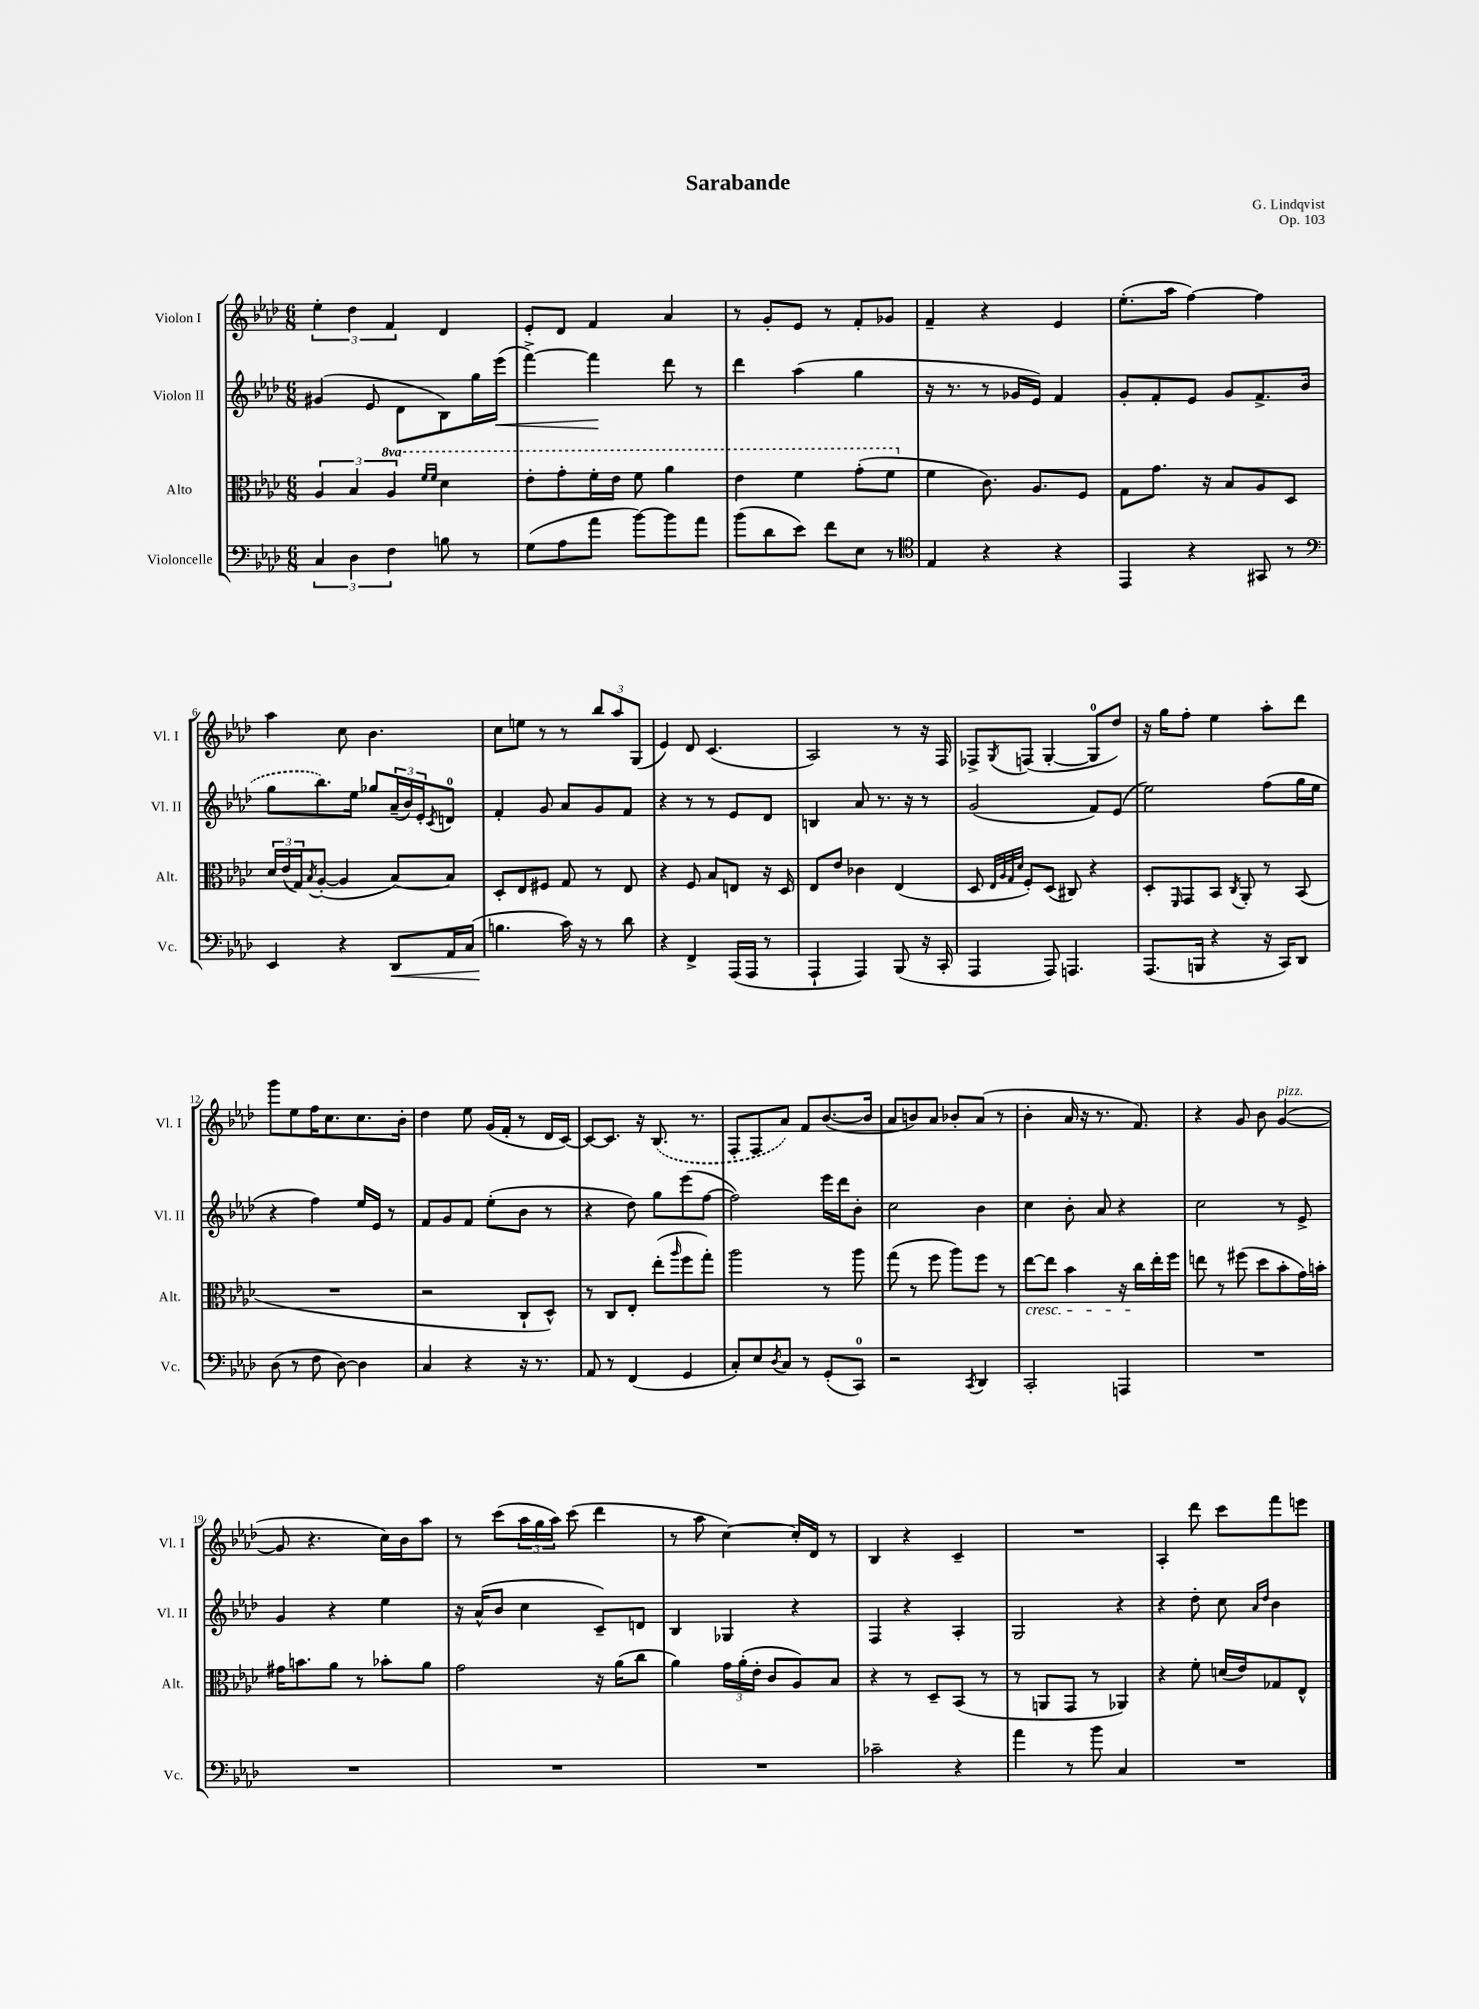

**kern	**dynam	**kern	**kern	**dynam	**kern
*part4	*part4	*part3	*part2	*part2	*part1
*staff4	*staff4	*staff3	*staff2	*staff2	*staff1
*I"Violoncelle	*	*I"Alto	*I"Violon II	*	*I"Violon I
*I'Vc.	*	*I'Alt.	*I'Vl. II	*	*I'Vl. I
*clefF4	*	*clefC3	*clefG2	*	*clefG2
*k[b-e-a-d-]	*	*k[b-e-a-d-]	*k[b-e-a-d-]	*	*k[b-e-a-d-]
*M6/8	*	*M6/8	*M6/8	*	*M6/8
=1	=1	=1	=1	=1	=1
6C/	.	6A-/	(4g#X/	.	6ee-'\
6D-\	.	6B-/	.	.	6dd-\
.	.	.	8e-/	.	.
*	*	*8va	*	*	*
6F\	.	6a-/	.	.	6f/
.	.	.	8d-\L	.	.
.	.	16qqff/LL	.	.	.
.	.	16qqff/JJ	.	.	.
8Bn\	.	4dd-\	8B-\)	.	4d-/
8r	.	.	16gg\L	.	.
!	!	!	!	!LO:HP:b	!
.	.	.	(16eee-\JJ	<	.
=2	=2	=2	=2	=2	=2
(8G\L	.	8ee-'\L	[4fff^\)	.	8e-'/L
8A-\	.	8gg'\	.	.	8d-/J
8a-\J	.	16ff'\L	4fff\]	.	4f/
.	.	16ee-\JJ	.	.	.
[8b-\L)	.	8ff\	.	.	.
8b-\]	.	4aa-\	8ddd-\	[	4a-/
8a-\J	.	.	8r	.	.
=3	=3	=3	=3	=3	=3
(8b-\L	.	4ee-\	4ddd-\	.	8r
8d-\	.	.	.	.	8g'/L
8e-\J)	.	4ff\	(4aa-\	.	8e-/J
8f\L	.	.	.	.	8r
8E-\J	.	(8gg'\L	4gg\	.	8f'/L
8r	.	8ff\J	.	.	8g-X/J
=4	=4	=4	=4	=4	=4
*clefC4	*	*	*	*	*
*	*	*X8va	*	*	*
4E-/	.	4f\	16r	.	4f~/
.	.	.	8.r	.	.
4r	.	8.c\)	8r	.	4r
.	.	.	16g-X/LL	.	.
.	.	8.A-/L	16e-/JJ)	.	.
4r	.	.	4f/	.	4e-/
.	.	8F/J	.	.	.
=5	=5	=5	=5	=5	=5
4EE-/	.	8G\L	8g'/L	.	(8.ee-'\L
.	.	8.g\J	8f'/	.	.
.	.	.	.	.	16aa-\Jk
4r	.	.	8e-/J	.	[4ff\)
.	.	16r	.	.	.
.	.	8B-/L	8g/L	.	.
8GG#X/	.	8A-/	8.f^/	.	4ff\]
8r	.	8D-/J	.	.	.
.	.	.	(16b-/Jk	.	.
!!LO:LB:g=z
=6	=6	=6	=6	=6	=6
*clefF4	*	*	*	*	*
4EE-/	.	24d-/LL	8gg\L	.	4aa-\
.	.	(24e-/	.	.	.
.	.	24G/J)	.	.	.
.	.	8qB-/	.	.	.
.	.	([8A-'/J	8.bb-\)	.	.
4r	.	4A-/]	.	.	8cc\
.	.	.	16ee-\Jk	.	.
.	.	.	8gg-X/L	.	4.b-\
!	!LO:HP:b	!	!	!	!
8DD-/L	<	[8B-/L)	(24a-~/L	.	.
.	.	.	24b-/)	.	.
.	.	.	24e-'/J	.	.
.	.	.	8qc/	.	.
16AA-/L	.	8B-/J]	8dn/J	.	.
(16C/JJ	.	.	.	.	.
=7	=7	=7	=7	=7	=7
4.Bn\	.	8D-'/L	4f'/	.	8cc\L
.	.	8E-/	.	.	8een\J
.	.	8F#X/J	8g/	.	8r
16c\)	[	8G/	8a-/L	.	8r
16r	.	.	.	.	.
8r	.	8r	8g/	.	12bb-/L
.	.	.	.	.	12aa-/
8d-\	.	8E-/	8f/J	.	.
.	.	.	.	.	(12G/J
=8	=8	=8	=8	=8	=8
4r	.	4r	4r	.	4e-/)
4FF^/	.	8F/	8r	.	8d-/
.	.	8B-/L	8r	.	(4.c/
(16AAA-/LL	.	8En/J	8e-/L	.	.
16AAA-/JJ	.	.	.	.	.
8r	.	16r	8d-/J	.	.
.	.	16D-/	.	.	.
=9	=9	=9	=9	=9	=9
4AAA-`/	.	8E-/L	4Bn/	.	2A-/)
.	.	8e-/J	.	.	.
4AAA-/)	.	4c-X\	8a-/	.	.
.	.	.	8.r	.	.
(8BBB-/	.	(4E-/	.	.	8r
.	.	.	16r	.	.
16r	.	.	8r	.	16r
16CC'/	.	.	.	.	16F/
=10	=10	=10	=10	=10	=10
4AAA-/	.	8D-/	(2g/	.	8F-X^/L
.	.	32qqE-/LLL	.	.	.
.	.	32qqA-/	.	.	.
.	.	32qqG/	.	.	.
.	.	32qqd-/JJJ	.	.	8qG/
.	.	8F'/L)	.	.	(8Fn/J
8AAA-/)	.	(8D-/J	.	.	[4G'/
4.AAAn/	.	8C#X/)	.	.	.
.	.	4r	8f/L)	.	8G/L]
.	.	.	(8e-/J	.	8dd-/J)
=11	=11	=11	=11	=11	=11
(8.AAA-/L	.	8D-'/L	2ee-\)	.	16r
.	.	.	.	.	16gg\KL
.	.	16qqFF/	.	.	.
.	.	8GG/	.	.	8ff'\J
16BBBn/Jk	.	.	.	.	.
4r	.	8BB-/J	.	.	4ee-\
.	.	8qC/	.	.	.
.	.	8AA-'/	.	.	.
16r	.	8r	(8ff\L	.	8aa-'\L
16CC/KL)	.	.	.	.	.
8DD-/J	.	(8BB-/	16gg\L	.	8ddd-\J
.	.	.	16ee-\JJ	.	.
!!LO:LB:g=z
=12	=12	=12	=12	=12	=12
(8D-\	.	2.r	4r	.	8ggg\L
8r	.	.	.	.	8ee-\
8F\	.	.	4ff\)	.	16ff\K
.	.	.	.	.	8.cc\
[8D-\)	.	.	.	.	.
4D-\]	.	.	16ee-/LL	.	8.cc\
.	.	.	16e-/JJ	.	.
.	.	.	8r	.	.
.	.	.	.	.	16b-'\Jk
=13	=13	=13	=13	=13	=13
4C/	.	2r	8f/L	.	4dd-\
.	.	.	8g/	.	.
4r	.	.	8f/J	.	8ee-\
.	.	.	(8ee-'\L	.	(16g/LL
.	.	.	.	.	16f'/JJ
16r	.	8C`/L	8b-\J	.	8r
8.r	.	.	.	.	.
.	.	8D-^^/J)	8r	.	16d-/LL
.	.	.	.	.	[16c/JJ)
=14	=14	=14	=14	=14	=14
8AA-/	.	8r	4r	.	8c/L_
8r	.	8C/L	.	.	8.c/J]
(4FF/	.	8E-'/J	8dd-\)	.	.
.	.	.	.	.	16r
.	.	(8ee-'\L	8gg\L	.	(8.B-/
.	.	16qqaa-/	.	.	.
4GG/	.	8ff\	(8eee-\	.	.
.	.	.	.	.	8.r
.	.	8gg'\J)	[8ff\J	.	.
=15	=15	=15	=15	=15	=15
8C'/L)	.	2aa-\	2ff\])	.	8F'/L
8E-/	.	.	.	.	8F/
8qD-/	.	.	.	.	.
8C/J	.	.	.	.	8a-/J)
8r	.	.	.	.	8f/L
(8GG'/L	.	8r	16eee-\LL	.	([8.b-/
.	.	.	16ddd-\J	.	.
8CC/J)	.	8aa-\	8b-'\J	.	.
.	.	.	.	.	16b-/Jk]
=16	=16	=16	=16	=16	=16
2r	.	(8gg\	2cc\	.	8a-/L
.	.	8r	.	.	8bn/)
.	.	8ff\	.	.	8a-/J
.	.	8aa-\L)	.	.	8b-X'/L
8qCC/	.	.	.	.	.
4DD-/	.	8ff\J	4b-\	.	(8a-/J
.	.	8r	.	.	8r
=17	=17	=17	=17	=17	=17
!	!	!LO:TX:b:i:t=cresc.	!	!	!
2CC'/	.	[8ee-\L	4cc\	.	4b-'\
.	.	8ee-\J]	.	.	.
.	.	4b-\	8b-'\	.	16a-/
.	.	.	.	.	16r
.	.	.	8a-/	.	8.r
4AAAn/	.	16r	4r	.	.
.	.	16cc\LL	.	.	8.f/)
.	.	16ee-'\	.	.	.
.	.	16ff\JJ	.	.	.
=18	=18	=18	=18	=18	=18
2.r	.	8een\	2cc\	.	4r
.	.	8r	.	.	.
.	.	(8ff#X\	.	.	8g/
.	.	8dd-\L	.	.	8b-\
!	!	!	!	!	!LO:TX:a:i:t=pizz.
.	.	8b-'\	8r	.	([4g/
.	.	16g\L)	8e-^/	.	.
.	.	16bn'\JJ	.	.	.
!!LO:LB:g=z
=19	=19	=19	=19	=19	=19
2.r	.	16g#X\KL	4g/	.	8g/]
.	.	8.bn\	.	.	.
.	.	.	.	.	4.r
.	.	8a-\J	4r	.	.
.	.	8r	.	.	.
.	.	8b-X'\L	4ee-\	.	16cc\LL)
.	.	.	.	.	16b-\J
.	.	8a-\J	.	.	8aa-\J
=20	=20	=20	=20	=20	=20
2.r	.	2g\	16r	.	8r
.	.	.	(16a-^^/KL	.	.
.	.	.	8b-/J	.	(8ccc\L
.	.	.	4cc\	.	24aa-\L
.	.	.	.	.	24gg\
.	.	.	.	.	24aa-\JJ)
.	.	.	.	.	(8ccc\
.	.	16r	8c~/L)	.	4ddd-\
.	.	(16a-\KL	.	.	.
.	.	8cc\J	8dn/J	.	.
=21	=21	=21	=21	=21	=21
2.r	.	4a-\)	4B-/	.	8r
.	.	.	.	.	8aa-\
.	.	24g\LL	4G-X/	.	[4cc\)
.	.	(24a-'\	.	.	.
.	.	24e-'\JJ	.	.	.
.	.	8c/L	.	.	.
.	.	8A-/)	4r	.	16cc'/LL]
.	.	.	.	.	16d-/JJ
.	.	8B-/J	.	.	8r
=22	=22	=22	=22	=22	=22
2c-X~\	.	4r	4F/	.	4B-/
.	.	8r	4r	.	4r
.	.	8D-~/L	.	.	.
4r	.	(8BB-/J	4A-'/	.	4c~/
.	.	8r	.	.	.
=23	=23	=23	=23	=23	=23
4a-\	.	8r	2G/	.	2.r
.	.	8AAn/L	.	.	.
8r	.	8GG/J	.	.	.
8b-\	.	8r	.	.	.
4C/	.	4AA-X/)	4r	.	.
=24	=24	=24	=24	=24	=24
2.r	.	4r	4r	.	4A-'/
.	.	8f'\	8dd-'\	.	8ddd-\
.	.	(16dn/LL	8cc\	.	8ccc\L
.	.	16e-/J)	.	.	.
.	.	.	16qqa-/LL	.	.
.	.	.	16qqdd-/JJ	.	.
.	.	8G-X/	4b-\	.	8fff\
.	.	8E-^^/J	.	.	8eeen\J
==	==	==	==	==	==
*-	*-	*-	*-	*-	*-
